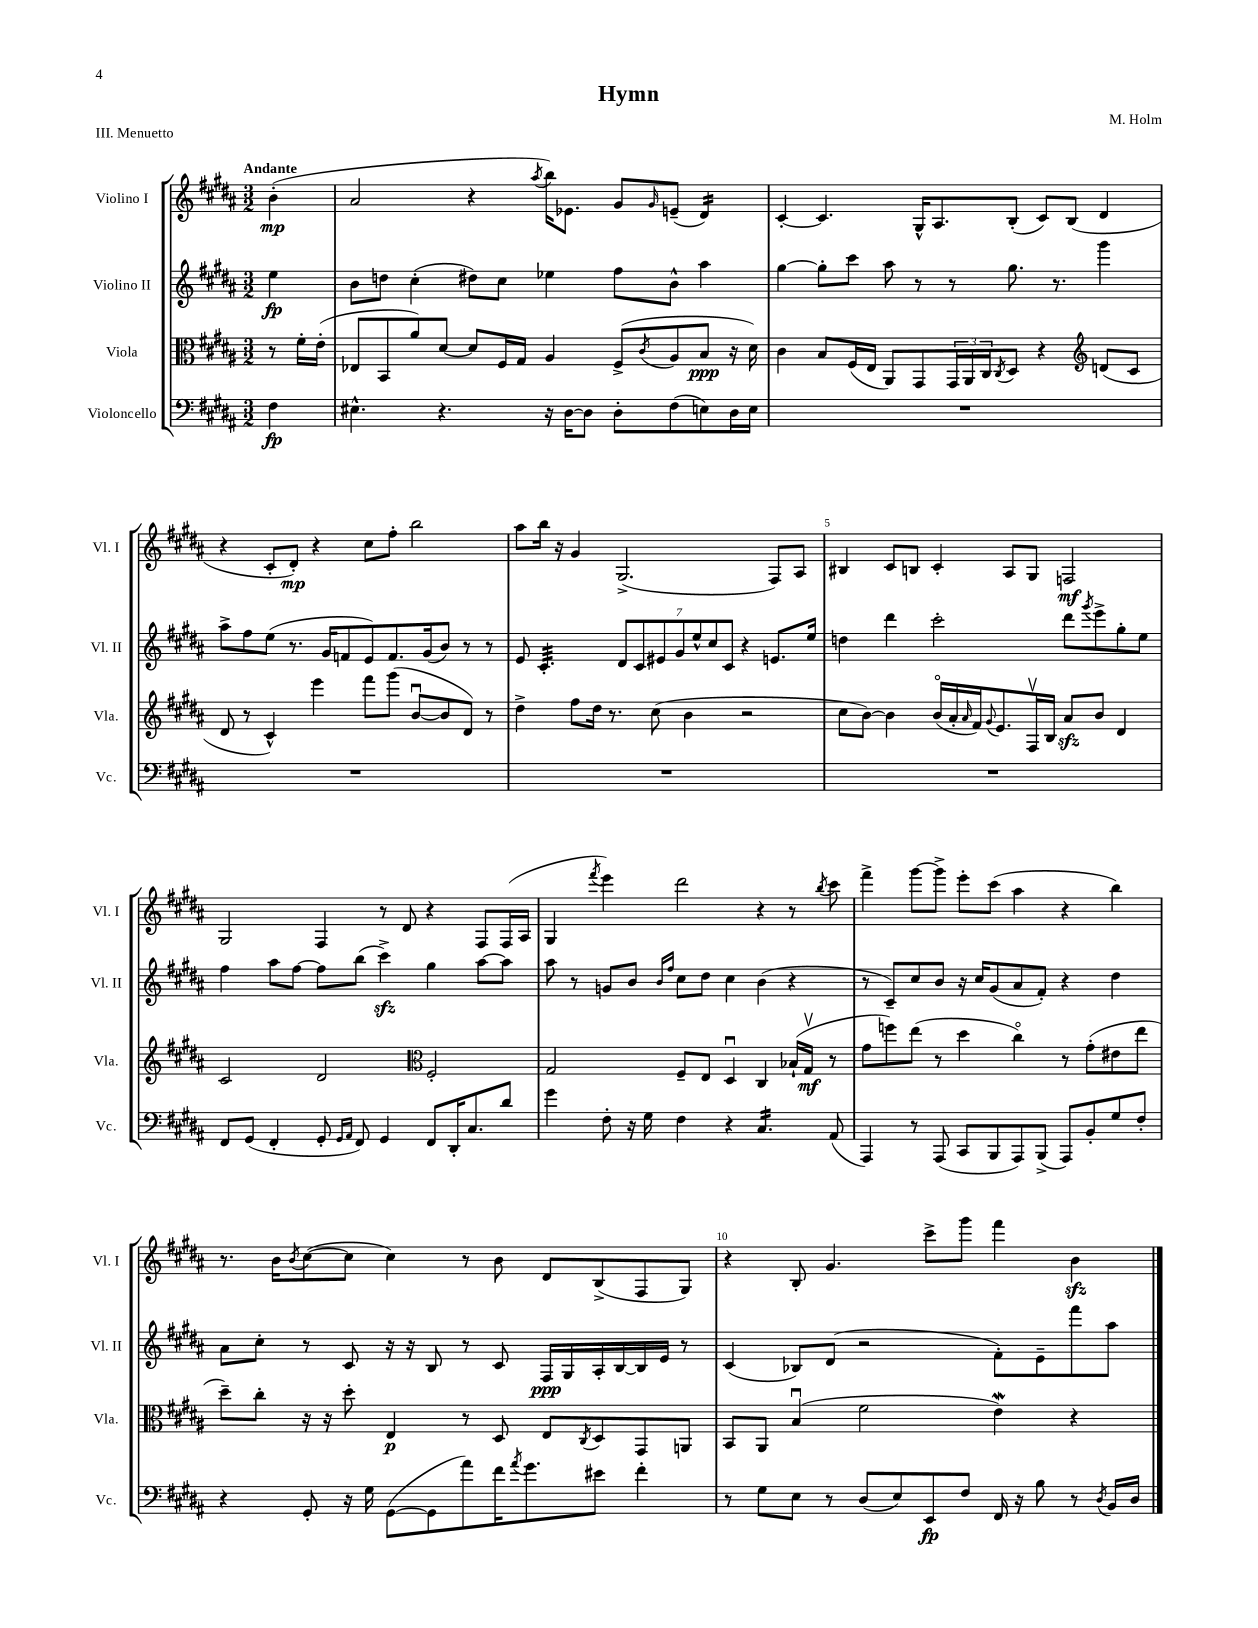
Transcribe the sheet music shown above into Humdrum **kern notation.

**kern	**kern	**kern	**kern
*staff4	*staff3	*staff2	*staff1
*clefF4	*clefC3	*clefG2	*clefG2
*k[f#c#g#d#a#]	*k[f#c#g#d#a#]	*k[f#c#g#d#a#]	*k[f#c#g#d#a#]
*M3/2	*M3/2	*M3/2	*M3/2
4F#	8r	4ee	(4b'
.	16f#'	.	.
.	(16e'	.	.
=	=	=	=
4.E#^^	8E-	8b	2a#
.	8BB	8dd	.
.	8a#)	(4cc#'	.
4.r	[8d#	.	.
.	8d#]	8dd#)	4r
.	16F#	8cc#	.
.	16G#	.	.
.	.	.	8qaa#
16r	4A#	4ee-	16bb)
[16D#	.	.	8.e-
8D#]	.	.	.
8D#'	(8F#^	8ff#	8g#
.	8qc#	.	16qqg#
(8F#	8A#	8b^^	(8e~
8E)	8B	4aa#	4d#)
16D#	16r	.	.
16E	16d#)	.	.
=	=	=	=
1.r	4c#	[4gg#	[4c#'
.	8B	8gg#']	4.c#]
.	(16F#	8ccc#	.
.	16E	.	.
.	8AA#)	8aa#	.
.	8GG#	8r	16G#^^
.	.	.	8.A#
.	24GG#	8r	.
.	24AA#	.	.
.	24C#	.	.
.	8qC#	.	.
.	8D#	8.gg#	(8B'
.	4r	.	8c#)
.	.	8.r	.
.	.	.	(8B
*	*clefG2	*	*
.	(8d	4ggg#	4d#
.	8c#	.	.
=	=	=	=
1.r	8d#	8aa#^	4r
.	8r	8ff#	.
.	4c#^^)	(8ee	8c#'
.	.	8.r	8d#')
.	4eee	.	4r
.	.	16g#	.
.	.	8f	.
.	8fff#	8e)	8cc#
.	(8ggg#	8.f	8ff#'
.	[8bu	.	2bb
.	.	(16g#	.
.	8b]	8b)	.
.	8d#)	8r	.
.	8r	8r	.
=	=	=	=
1.r	4dd#^	8e	8aa#
.	.	4.c#'	16bb
.	.	.	16r
.	8ff#	.	4g#
.	16dd#	.	.
.	8.r	.	.
.	.	14d#	(2.G#^
.	.	14c#	.
.	(8cc#	.	.
.	.	14e#	.
.	.	14g#	.
.	4b	.	.
.	.	14ee^^	.
.	.	14cc#	.
.	.	14c#	.
.	2r	4r	.
.	.	8.e	8F#)
.	.	.	8A#
.	.	16ee	.
=	=	=	=
1.r	8cc#	4dd	4B#
.	[8b)	.	.
.	4b]	4ddd#	8c#
.	.	.	8B
.	(16bo	2ccc#'	4c#'
.	16a#'	.	.
.	16qqa#	.	.
.	16f#)	.	.
.	8qqg#	.	.
.	8.e	.	.
.	.	.	8A#
.	16F#v	.	8G#
.	16B	.	.
.	8a#	8ddd#	2F
.	.	8qggg#	.
.	8b	8eee^	.
.	4d#	8gg#'	.
.	.	8ee	.
=	=	=	=
8FF#	2c#	4ff#	2G#
(8GG#	.	.	.
4FF#'	.	8aa#	.
.	.	[8ff#	.
8GG#'	2d#	8ff#]	4F#
16qqGG#	.	.	.
16qqAA#	.	.	.
8FF#)	.	(8bb	.
4GG#	.	4ccc#^)	8r
.	.	.	8d#
*	*clefC3	*	*
8FF#	2F#'	4gg#	4r
16DD#'	.	.	.
8.C#	.	.	.
.	.	[8aa#	8F#
8d#	.	8aa#]	(16F#
.	.	.	16A#
=	=	=	=
4g#	2G#	8aa#	4G#
.	.	8r	.
.	.	.	8qfff#
8F#'	.	8g	4eee)
16r	.	8b	.
16G#	.	.	.
.	.	16qqb	.
.	.	16qqff#	.
4F#	8F#~	8cc#	2ddd#
.	8E	8dd#	.
4r	4D#u	4cc#	.
4.C#	4C#	(4b	4r
.	(16B-`	4r	8r
.	16G#v	.	.
.	.	.	8qbb
(8AA#	8r	.	8ccc#
=	=	=	=
4AAA#)	8g#	8r	4fff#^
.	8ff)	8c#~)	.
8r	(8ee	8cc#	[8ggg#
(8AAA#	8r	8b	8ggg#^]
8CC#	4dd#	16r	8eee'
.	.	16cc#	.
8BBB	.	(8g#	(8ccc#
8AAA#)	4cc#o)	8a#	4aa#
(8BBB^	.	8f#')	.
8AAA#)	8r	4r	4r
8BB'	(8g#'	.	.
8G#	8e#	4dd#	4bb)
8F#'	8ee	.	.
=	=	=	=
4r	8dd#~)	8a#	8.r
.	8cc#'	8cc#'	.
.	.	.	16b
.	.	.	8qb
8GG#'	16r	8r	([8cc#
.	16r	.	.
16r	8dd#'	8c#	8cc#]
16G#	.	.	.
([8GG#	4E	16r	4cc#)
.	.	16r	.
8GG#]	.	8B	.
8a#)	8r	8r	8r
16f#	8D#	8c#	8b
8qa#	.	.	.
8.g#	.	.	.
.	8E	16F#	8d#
.	.	16G#	.
.	8qC#	.	.
8e#	8D#	16A#'	(8B^
.	.	[16B	.
4f#'	8GG#	16B]	8F#
.	.	16e	.
.	8AA	8r	8G#)
=	=	=	=
8r	8BB	(4c#	4r
8G#	8AA#	.	.
8E	(4Bu	8B-)	8B'
8r	.	(8d#	4.g#
(8D#	2f#	2r	.
8E)	.	.	.
8EE	.	.	8ccc#^
8F#	.	.	8ggg#
16FF#	4e)	8f#')	4fff#
16r	.	.	.
8B	.	8e~	.
8r	4r	8fff#	4b
8qD#	.	.	.
16BB	.	8aa#	.
16D#	.	.	.
==	==	==	==
*-	*-	*-	*-
